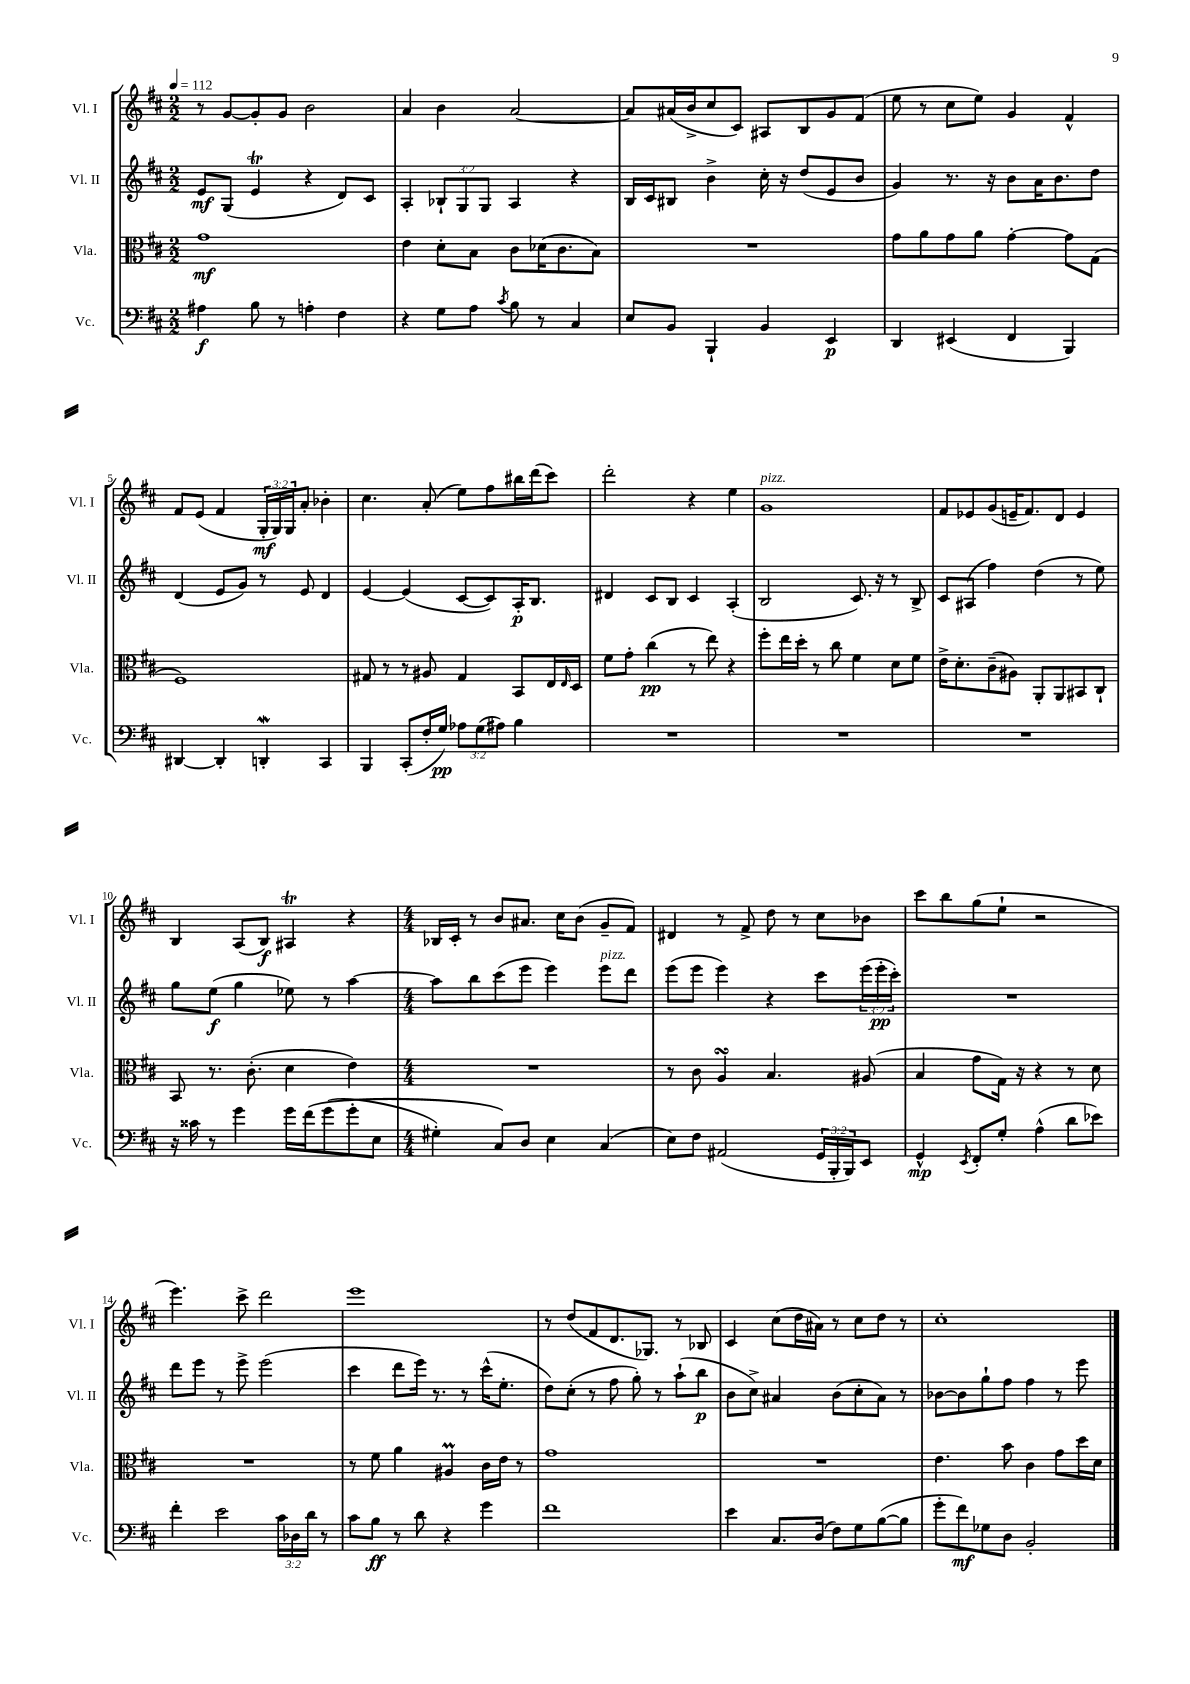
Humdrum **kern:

**kern	**dynam	**kern	**dynam	**kern	**dynam	**kern	**dynam
*part4	*part4	*part3	*part3	*part2	*part2	*part1	*part1
*staff4	*staff4	*staff3	*staff3	*staff2	*staff2	*staff1	*staff1
*I"Vc.	*	*I"Vla.	*	*I"Vl. II	*	*I"Vl. I	*
*I'Vc.	*	*I'Vla.	*	*I'Vl. II	*	*I'Vl. I	*
*clefF4	*	*clefC3	*	*clefG2	*	*clefG2	*
*k[f#c#]	*	*k[f#c#]	*	*k[f#c#]	*	*k[f#c#]	*
*M2/2	*	*M2/2	*	*M2/2	*	*M2/2	*
*MM112	*	*MM112	*	*MM112	*	*MM112	*
=1	=1	=1	=1	=1	=1	=1	=1
4A#X\	f	1g	mf	8e/L	mf	8r	.
.	.	.	.	(8G/J	.	[8g/L	.
8B\	.	.	.	4eT/	.	8g'/]	.
8r	.	.	.	.	.	8g/J	.
4An'\	.	.	.	4r	.	2b\	.
4F#\	.	.	.	8d/L)	.	.	.
.	.	.	.	8c#/J	.	.	.
=2	=2	=2	=2	=2	=2	=2	=2
4r	.	4e\	.	4A'/	.	4a/	.
8G\L	.	8d'\L	.	12B-X`/L	.	4b\	.
.	.	.	.	12G/	.	.	.
8A\J	.	8B\J	.	.	.	.	.
.	.	.	.	12G/J	.	.	.
8qc#/	.	.	.	.	.	.	.
8B\	.	8c#\L	.	4A/	.	[2a/	.
8r	.	(16d-X\K	.	.	.	.	.
.	.	8.c#\	.	.	.	.	.
4C#/	.	.	.	4r	.	.	.
.	.	8B\J)	.	.	.	.	.
=3	=3	=3	=3	=3	=3	=3	=3
8E/L	.	1r	.	16B/LL	.	8a/L]	.
.	.	.	.	16c#/J	.	.	.
8BB/J	.	.	.	8B#X/J	.	(16a#X/L	.
.	.	.	.	.	.	16b^/J	.
4BBB`/	.	.	.	4b^\	.	8cc#/	.
.	.	.	.	.	.	8c#/J)	.
4BB/	.	.	.	16cc#'\	.	8A#X/L	.
.	.	.	.	16r	.	.	.
.	.	.	.	(8dd/L	.	8B/	.
4EE/	p	.	.	8e/	.	8g/	.
.	.	.	.	8b/J	.	(8f#/J	.
=4	=4	=4	=4	=4	=4	=4	=4
4DD/	.	8g\L	.	4g/)	.	8ee\	.
.	.	8a\	.	.	.	8r	.
(4EE#X/	.	8g\	.	8.r	.	8cc#\L	.
.	.	8a\J	.	.	.	8ee\J)	.
.	.	.	.	16r	.	.	.
4FF#/	.	[4g'\	.	8b\L	.	4g/	.
.	.	.	.	16a\K	.	.	.
.	.	.	.	8.b\	.	.	.
4BBB/)	.	8g\L]	.	.	.	4f#^^/	.
.	.	(8G\J	.	8dd\J	.	.	.
!!LO:LB:g=z
=5	=5	=5	=5	=5	=5	=5	=5
[4DD#X/	.	1F#)	.	(4d/	.	8f#/L	.
.	.	.	.	.	.	(8e/J	.
4DD#'/]	.	.	.	8e/L	.	4f#/	.
.	.	.	.	8g/J)	.	.	.
4DDnw'/	.	.	.	8r	.	24G'/LL	mf
.	.	.	.	.	.	24G/)	.
.	.	.	.	.	.	24G/J	.
.	.	.	.	8e/	.	8a'/J	.
4CC#/	.	.	.	4d/	.	4b-X'\	.
=6	=6	=6	=6	=6	=6	=6	=6
4BBB/	.	8G#X/	.	[4e/	.	4.cc#\	.
.	.	8r	.	.	.	.	.
(8CC#'/L	.	8r	.	(4e/]	.	.	.
16F#'/L	.	8A#X/	.	.	.	(8a'/	.
16G/JJ)	pp	.	.	.	.	.	.
12A-X\L	.	4G#/	.	[8c#/L	.	8ee\L)	.
(12G\	.	.	.	.	.	.	.
.	.	.	.	8c#/])	.	8ff#\	.
12A#X\J)	.	.	.	.	.	.	.
4B\	.	8BB/L	.	16A'/K	p	16bb#X\L	.
.	.	.	.	8.B/J	.	(16ddd\J	.
.	.	16E/L	.	.	.	8ccc#\J)	.
.	.	16qqE/	.	.	.	.	.
.	.	16D/JJ	.	.	.	.	.
=7	=7	=7	=7	=7	=7	=7	=7
1r	.	8f#\L	.	4d#X/	.	2ddd'\	.
.	.	8g'\J	.	.	.	.	.
.	.	(4cc#\	pp	8c#/L	.	.	.
.	.	.	.	8B/J	.	.	.
.	.	8r	.	4c#/	.	4r	.
.	.	8ee\)	.	.	.	.	.
.	.	4r	.	(4A'/	.	4ee\	.
=8	=8	=8	=8	=8	=8	=8	=8
!	!	!	!	!	!	!LO:TX:a:i:t=pizz.	!
1r	.	8ff#'\L	.	2B/	.	1g	.
.	.	16ee\L	.	.	.	.	.
.	.	16dd'\JJ	.	.	.	.	.
.	.	8r	.	.	.	.	.
.	.	8cc#\	.	.	.	.	.
.	.	4f#\	.	8.c#/)	.	.	.
.	.	.	.	16r	.	.	.
.	.	8d\L	.	8r	.	.	.
.	.	8f#\J	.	8B^/	.	.	.
=9	=9	=9	=9	=9	=9	=9	=9
1r	.	16e^\KL	.	8c#/L	.	8f#/L	.
.	.	8.d'\	.	.	.	.	.
.	.	.	.	(8A#X/J	.	8e-X/	.
.	.	(8c#~\	.	4ff#\)	.	(8g/	.
.	.	8A#X\J)	.	.	.	16en~/K	.
.	.	.	.	.	.	8.f#/)	.
.	.	8AA'/L	.	(4dd\	.	.	.
.	.	8AA/	.	.	.	8d/J	.
.	.	8BB#X/	.	8r	.	4e/	.
.	.	8C#`/J	.	8ee\)	.	.	.
!!LO:LB:g=z
=10	=10	=10	=10	=10	=10	=10	=10
16r	.	8BB/	.	8gg\L	.	4B/	.
16c##X\	.	.	.	.	.	.	.
8r	.	8.r	.	(8ee\J	f	.	.
4g\	.	.	.	4gg\	.	(8A/L	.
.	.	(8.c#'\	.	.	.	.	.
.	.	.	.	.	.	8B/J)	f
16g\LL	.	4d\	.	8ee-X\)	.	4A#Xt/	.
(16f#\J	.	.	.	.	.	.	.
(8g\	.	.	.	8r	.	.	.
8g'\	.	4e\)	.	[4aa\	.	4r	.
8E\J	.	.	.	.	.	.	.
=11	=11	=11	=11	=11	=11	=11	=11
*M4/4	*	*M4/4	*	*M4/4	*	*M4/4	*
4G#X'\)	.	1r	.	8aa\L]	.	16B-X/LL	.
.	.	.	.	.	.	16c#'/JJ	.
.	.	.	.	8bb\	.	8r	.
8C#/L)	.	.	.	(8ccc#\	.	8b/L	.
8D/J	.	.	.	8eee\J	.	8.a#X/J	.
4E\	.	.	.	4eee\)	.	.	.
.	.	.	.	.	.	16cc#\KL	.
.	.	.	.	.	.	(8b\J	.
!	!	!	!	!LO:TX:a:i:t=pizz.	!	!	!
(4C#/	.	.	.	8eee\L	.	8g~/L	.
.	.	.	.	8ddd\J	.	8f#/J)	.
=12	=12	=12	=12	=12	=12	=12	=12
8E\L)	.	8r	.	(8eee\L	.	4d#X/	.
8F#\J	.	8c#\	.	8eee\J	.	.	.
(2AA#X/	.	4AsSSS/	.	4eee\)	.	8r	.
.	.	.	.	.	.	8f#^/	.
.	.	4.B/	.	4r	.	8dd\	.
.	.	.	.	.	.	8r	.
24GG/LL	.	.	.	8ccc#\L	.	8cc#\L	.
24BBB'/	.	.	.	.	.	.	.
24BBB/J)	.	.	.	.	.	.	.
8EE/J	.	(8A#X/	.	(24eee\L	.	8b-X\J	.
.	.	.	.	24eee'\	pp	.	.
.	.	.	.	24ccc#'\JJ)	.	.	.
=13	=13	=13	=13	=13	=13	=13	=13
4GG^^/	mp	4B/	.	1r	.	8ccc#\L	.
.	.	.	.	.	.	8bb\	.
8qEE/	.	.	.	.	.	.	.
8FF#'/L	.	8g\L	.	.	.	(8gg\	.
8G'/J	.	16G\Jk)	.	.	.	8ee`\J	.
.	.	16r	.	.	.	.	.
(4A^^\	.	4r	.	.	.	2r	.
8d\L	.	8r	.	.	.	.	.
8e-X\J)	.	8d\	.	.	.	.	.
!!LO:LB:g=z
=14	=14	=14	=14	=14	=14	=14	=14
4f#'\	.	1r	.	8ddd\L	.	4.eee\)	.
.	.	.	.	8eee\J	.	.	.
2e\	.	.	.	8r	.	.	.
.	.	.	.	8eee^\	.	8ccc#^\	.
.	.	.	.	(2eee\	.	2ddd\	.
24c#\LL	.	.	.	.	.	.	.
24D-X\	.	.	.	.	.	.	.
24d\JJ	.	.	.	.	.	.	.
8r	.	.	.	.	.	.	.
=15	=15	=15	=15	=15	=15	=15	=15
8c#\L	.	8r	.	4ccc#\	.	1eee	.
8B\J	ff	8f#\	.	.	.	.	.
8r	.	4a\	.	8ddd\L	.	.	.
8d\	.	.	.	16eee\Jk)	.	.	.
.	.	.	.	8.r	.	.	.
4r	.	4A#Xm/	.	.	.	.	.
.	.	.	.	8r	.	.	.
4g\	.	16c#\LL	.	(16ccc#^^\KL	.	.	.
.	.	16e\JJ	.	8.ee'\J	.	.	.
.	.	8r	.	.	.	.	.
=16	=16	=16	=16	=16	=16	=16	=16
1f#	.	1g	.	8dd\L)	.	8r	.
.	.	.	.	(8cc#'\J	.	(8dd/L	.
.	.	.	.	8r	.	8f#/	.
.	.	.	.	8ff#\	.	8.d/	.
.	.	.	.	8gg'\)	.	.	.
.	.	.	.	.	.	8.G-X/J)	.
.	.	.	.	8r	.	.	.
.	.	.	.	(8aa`\L	.	8r	.
.	.	.	.	8bb\J	p	8B-X/	.
=17	=17	=17	=17	=17	=17	=17	=17
4e\	.	1r	.	8b\L	.	4c#/	.
.	.	.	.	8cc#^\J)	.	.	.
8.C#/L	.	.	.	4a#X/	.	(8cc#\L	.
.	.	.	.	.	.	16dd\L	.
(16D/Jk	.	.	.	.	.	16a#X\JJ)	.
8F#\L)	.	.	.	(8b\L	.	8r	.
8G\	.	.	.	8cc#'\	.	8cc#\L	.
([8B\	.	.	.	8a#\J)	.	8dd\J	.
8B\J]	.	.	.	8r	.	8r	.
=18	=18	=18	=18	=18	=18	=18	=18
8g'\L	.	4.e\	.	[8b-X\L	.	1cc#'	.
8f#\)	mf	.	.	8b-\]	.	.	.
8G-X\	.	.	.	8gg`\	.	.	.
8D\J	.	8b\	.	8ff#\J	.	.	.
2BB'/	.	4c#\	.	4ff#\	.	.	.
.	.	8g\L	.	8r	.	.	.
.	.	16dd\L	.	8eee\	.	.	.
.	.	16d\JJ	.	.	.	.	.
==	==	==	==	==	==	==	==
*-	*-	*-	*-	*-	*-	*-	*-
